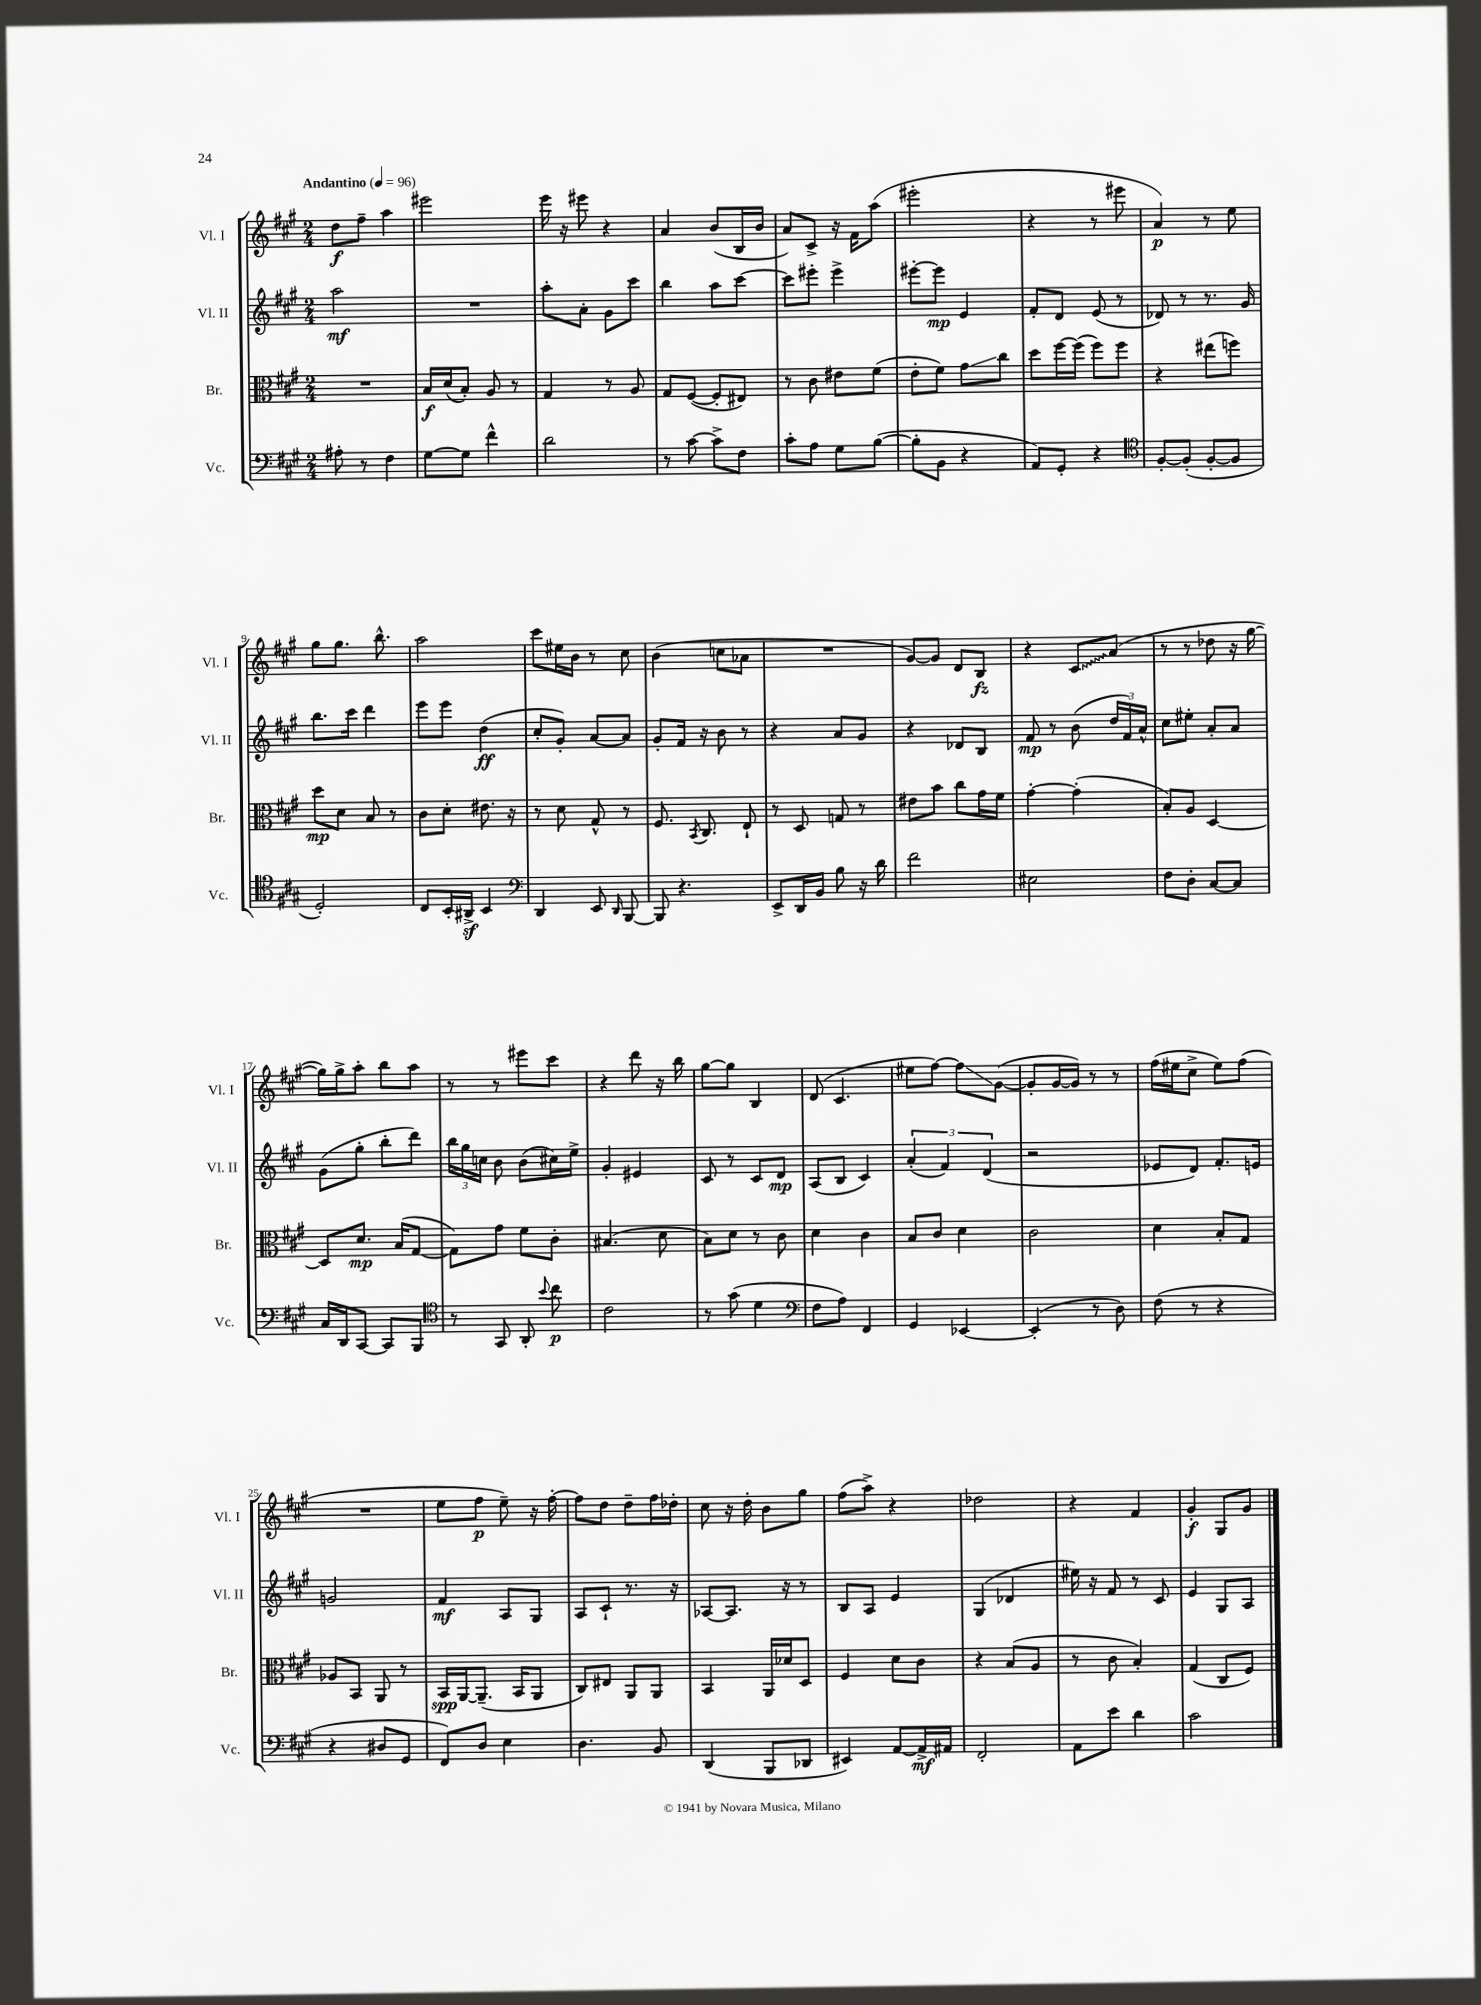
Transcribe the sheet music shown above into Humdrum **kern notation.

**kern	**kern	**kern	**kern
*staff4	*staff3	*staff2	*staff1
*clefF4	*clefC3	*clefG2	*clefG2
*k[f#c#g#]	*k[f#c#g#]	*k[f#c#g#]	*k[f#c#g#]
*M2/4	*M2/4	*M2/4	*M2/4
*MM96	*MM96	*MM96	*MM96
8A#'\	2r	2aa\	8dd\L
8r	.	.	8ff#~\J
4F#\	.	.	4aa\
=	=	=	=
[8G#\L	16B/LL	2r	2eee#\
.	(16d/J	.	.
8G#\]J	8B'/J)	.	.
4f#^^\	8A/	.	.
.	8r	.	.
=	=	=	=
2d\	4G#/	8aa'\L	16eee\
.	.	.	16r
.	.	8a'\J	8eee#\
.	8r	8g#\L	4r
.	8A/	8ccc#\J	.
=	=	=	=
8r	8G#/L	4bb\	4a/
[8c#\	([8F#/J	.	.
8c#^\]L	8F#'/]L	8aa\L	(8b/L
8F#\J	8E#/J)	[8ccc#\J	16B/L
.	.	.	16b/JJ
=	=	=	=
8c#'\L	8r	8ccc#\]L	8a/L)
8A\J	8c#\	8eee#'\J	8c#^/J
8G#\L	8e#\L	4eee#^\	16r
.	.	.	16f#\LK
([8B\J	(8f#\J	.	(8aa\J
=	=	=	=
8B'\]L	8e'\L	[8eee#'\L	2eee#'\
8BB\J	8f#\J)	8eee#\]J	.
4r	8g#\L	4e/	.
.	8cc#\J	.	.
=	=	=	=
8AA/L)	8dd\L	8f#'/L	4r
8GG#'/J	[16ff#\L	8d/J	.
.	(16ff#\]JJ	.	.
4r	8ff#\L)	(8e/	8r
.	8ff#\J	8r	8eee#\
=	=	=	=
*clefC4	*	*	*
[8F#'/L	4r	8d-/)	4a/)
(8F#'/]J	.	8r	.
[8F#'/L	(8ee#\L	8.r	8r
8F#/]J	8ff\J)	.	8ee\
.	.	16g#/	.
=	=	=	=
2D'/)	8dd\L	8.bb\L	8gg#\L
.	8d\J	.	8.gg#\J
.	.	16ccc#\Jk	.
.	8B/	4ddd\	.
.	.	.	8.bb^^\
.	8r	.	.
=	=	=	=
8C#/L	8c#\L	8eee\L	2aa\
16BB'/L	8d'\J	8eee\J	.
16AA#^/JJ	.	.	.
4BB/	8.e#\	(4dd\	.
.	16r	.	.
=	=	=	=
*clefF4	*	*	*
4DD/	8r	8cc#'/L	8ccc#\L
.	8d\	8g#'/J)	16ee#\L
.	.	.	16b\JJ
8EE/	8G#^^/	[8a/L	8r
16qqDD/	.	.	.
[8BBB/	8r	8a/]J	8cc#\
=	=	=	=
8BBB/]	8.F#/	8g#'/L	(4b\
4.r	.	16f#/Jk	.
.	8qBB/	.	.
.	8.C#/	16r	.
.	.	8b\	8cc\L
.	8E`/	8r	8a-\J
=	=	=	=
8EE^/L	8r	4r	2r
16DD/L	8D/	.	.
16BB/JJ	.	.	.
8B\	8G/	8a/L	.
16r	8r	8g#/J	.
16d\	.	.	.
=	=	=	=
2f#\	8e#\L	4r	[8g#/L)
.	8b\J	.	8g#/]J
.	8cc#\L	8d-/L	8d/L
.	16g#\L	8B/J	8B/J
.	16f#\JJ	.	.
=	=	=	=
2E#\	[4g#'\	8f#/	4r
.	.	8r	.
.	(4g#'\]	(8b\	8c#/L
.	.	24dd/LL	(8a/J
.	.	24f#/)	.
.	.	24a^^/JJ	.
=	=	=	=
8F#\L	8B'/L)	8cc#\L	8r
8D'\J	8A/J	8ee#'\J	8r
[8C#/L	[4D/	8a'/L	8dd-\
8C#/]J	.	8a/J	16r
.	.	.	[16gg#\
=	=	=	=
16C#/LL	8D/]L	(8g#\L	16gg#\]LL)
16DD/J	.	.	16gg#^\J
[8CC#/J	8.d/J	8gg#'\J	8aa'\J
8CC#/]L	.	8bb'\L	8bb\L
.	(16B/LK	.	.
8BBB/J	[8G#/J	8ddd\J)	8aa\J
=	=	=	=
*clefC4	*	*	*
8r	8G#\]L)	24bb\LL	8r
.	.	24gg#\	.
.	.	24cc\JJ	.
8GG#/	8g#\J	8b\	8r
8AA'/	8f#\L	(8b\L	8eee#\L
8qqb/	.	.	.
8cc#\	8c#'\J	16cc#\L)	8ccc#\J
.	.	16ee^\JJ	.
=	=	=	=
2c#\	(4.B#/	4g#'/	4r
.	.	4e#/	8ddd\
.	8d\	.	16r
.	.	.	16bb\
=	=	=	=
8r	8B\L)	8c#/	[8gg#\L
(8g#\	8d\J	8r	8gg#\]J
4d\	8r	8c#/L	4B/
.	8c#\	8d/J	.
=	=	=	=
*clefF4	*	*	*
8F#\L	4d\	(8A/L	(8d/
8A\J)	.	8B/J	4.c#/
4FF#/	4c#\	4c#/)	.
=	=	=	=
4GG#/	8B/L	(6a'/	8ee#\L
.	8c#/J	.	[8ff#\J)
.	.	6f#/)	.
[4EE-/	4d\	.	8ff#\]L
.	.	(6d/	.
.	.	.	([8g#\J
=	=	=	=
(4EE-'/]	2c#\	2r	8g#'/]L
.	.	.	[16g#/L
.	.	.	16g#/]JJ)
8r	.	.	8r
8D\)	.	.	8r
=	=	=	=
(8F#\	4d\	8e-/L	(16ff#\LL
.	.	.	16ee#\J
8r	.	8d/J)	8cc#^\J
4r	8B'/L	8.f#'/L	8ee#\L)
.	8G#/J	.	(8ff#\J
.	.	16e/Jk	.
=	=	=	=
4r	8A-/L	2g/	2r
.	8BB/J	.	.
8D#/L	8AA/	.	.
8GG#/J	8r	.	.
=	=	=	=
8FF#/L)	16BB/LL	4f#/	8ee\L
.	[16AA/J	.	.
8D/J	(8.AA~/]J	.	8ff#\J
4E\	.	8A/L	8ee~\)
.	16BB/LK	.	.
.	8AA/J	8G#/J	16r
.	.	.	[16ff#'\
=	=	=	=
4.D\	8C#/L)	8A/L	8ff#\]L
.	8E#/J	8c#`/J	8dd\J
.	8AA/L	8.r	8dd~\L
8BB/	8AA/J	.	16ff#\L
.	.	16r	16dd-'\JJ
=	=	=	=
(4DD/	4BB/	[8A-/L	8cc#\
.	.	8.A-/]J	16r
.	.	.	16dd'\
8BBB/L	16AA/LL	.	8b\L
.	16d-/J	16r	.
8DD-/J	8D/J	8r	8gg#\J
=	=	=	=
4EE#/)	4F#/	8B/L	(8ff#\L
.	.	8A/J	8aa^\J)
[8AA/L	8d\L	4e/	4r
16AA^/]L	8c#\J	.	.
16AA#/JJ	.	.	.
=	=	=	=
2FF#'/	4r	(4G#/	2dd-\
.	(8B/L	4d-/	.
.	8A/J	.	.
=	=	=	=
8AA\L	8r	16ee#\)	4r
.	.	16r	.
8e\J	8c#\	8f#/	.
4d\	4B'/)	8r	4f#/
.	.	8c#/	.
=	=	=	=
2c#\	(4G#/	4e/	4g#'/
.	8C#/L	8G#/L	8G#/L
.	8F#/J)	8A/J	8g#/J
==	==	==	==
*-	*-	*-	*-
